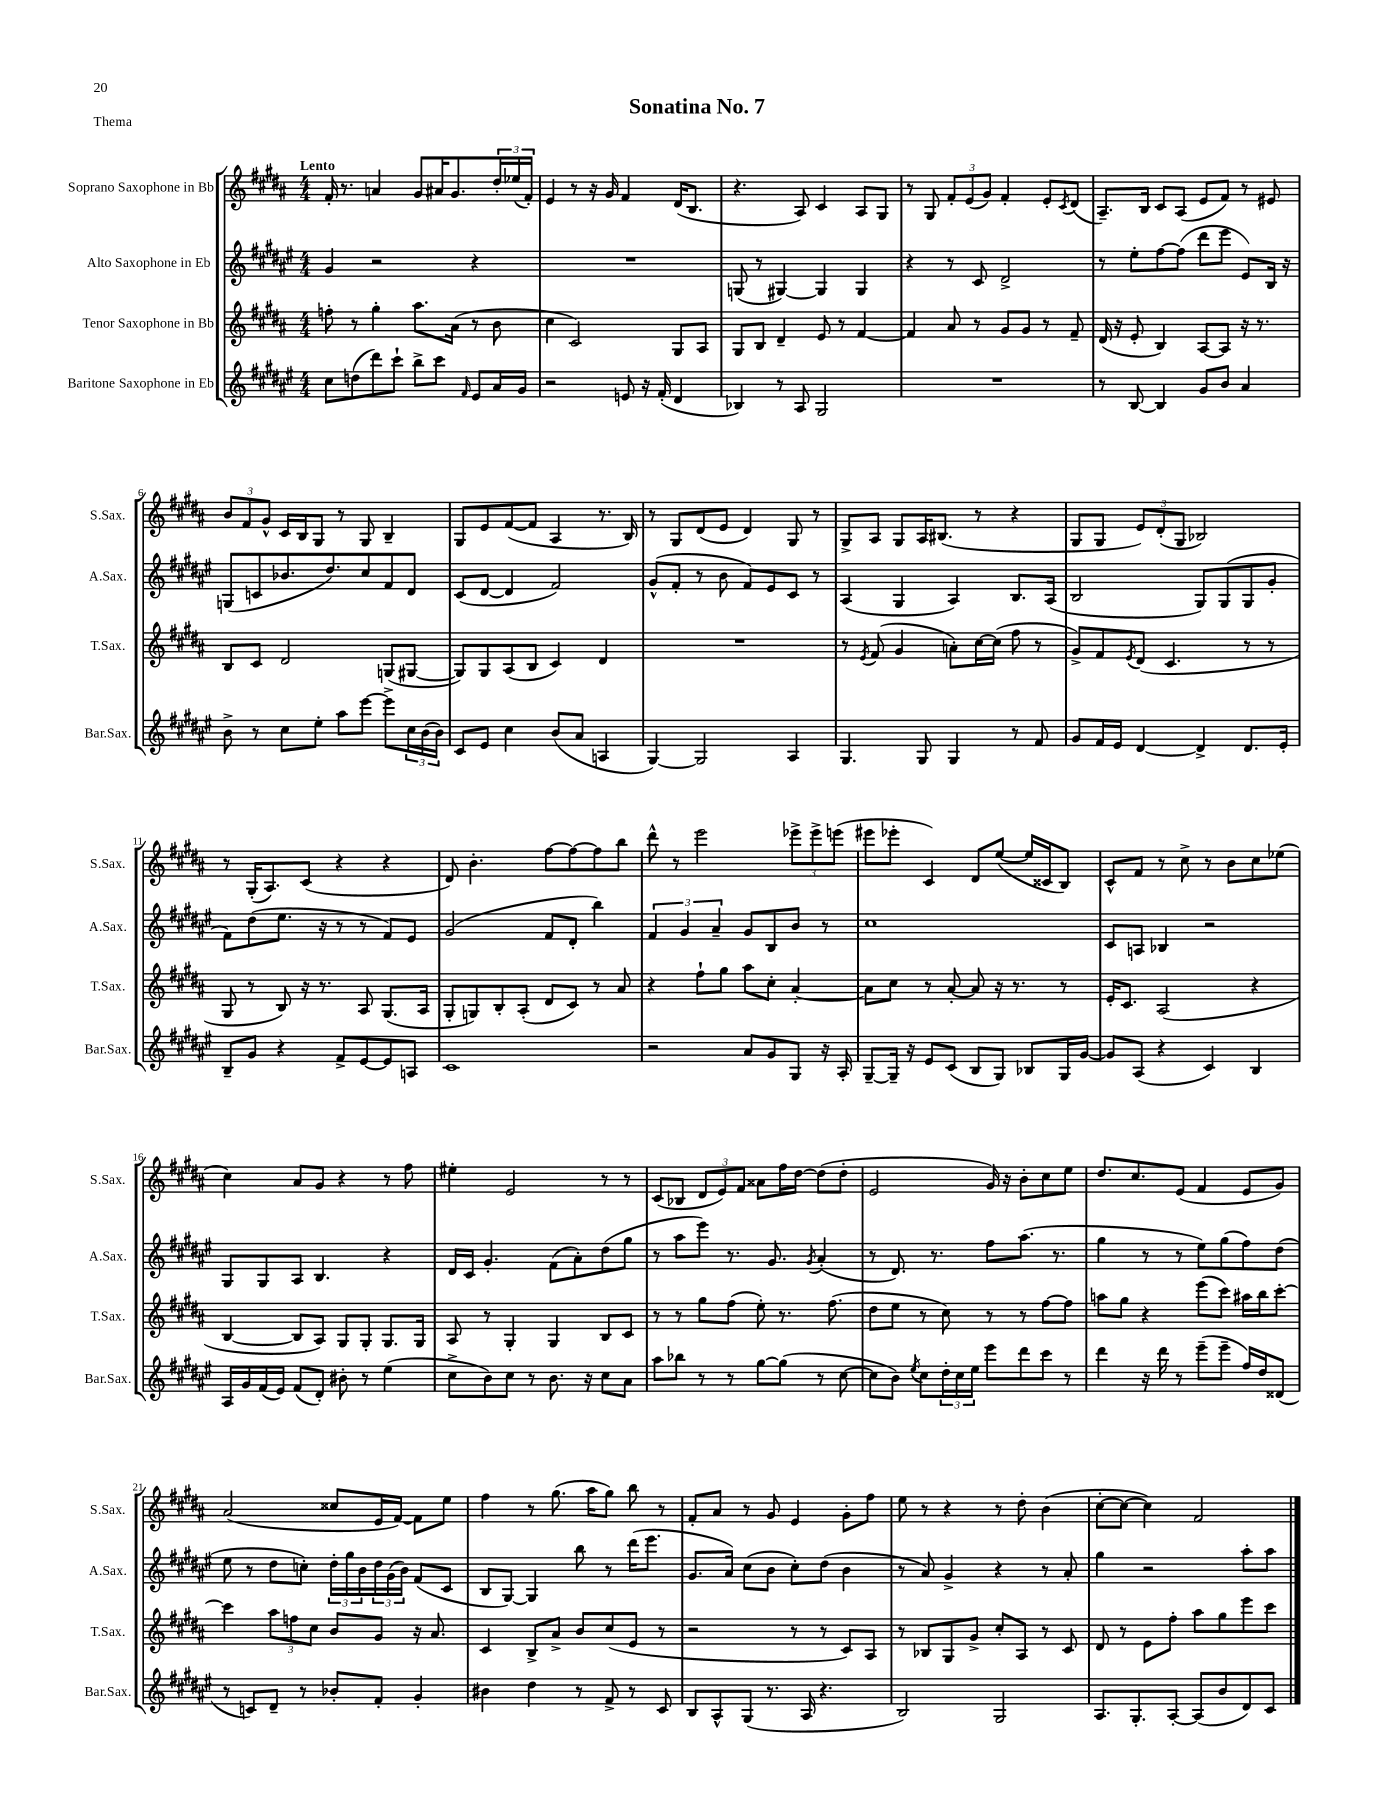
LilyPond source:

\header { title = "Sonatina No. 7" piece = "Thema" }
<<
\new StaffGroup <<
\new Staff = "s0" \with { instrumentName = "Soprano Saxophone in Bb" shortInstrumentName = "S.Sax." } {
    \clef treble \key b \major \numericTimeSignature \time 4/4 \tempo "Lento"
    fis'16-. r8. a'4 gis'8 ais'16 gis'8. \tuplet 3/2 { dis''16-. ees''16( fis'16-.) } |
    e'4 r8 r16 gis'16 fis'4 dis'16( b8. |
    r4. ais8) cis'4 ais8 gis8 |
    r8 gis8 \tuplet 3/2 { fis'8-. e'8( gis'8) } fis'4-. e'8-. \acciaccatura { cis'8 } dis'8( |
    ais8.--) b16 cis'8 ais8( e'8 fis'8) r8 eis'8 |
    \tuplet 3/2 { b'8 fis'8 gis'8-^ } cis'16 b16 gis8 r8 gis8 b4-- |
    gis8 e'8 fis'8~( fis'8 ais4 r8. b16) |
    r8 gis8 dis'8( e'8 dis'4) gis8 r8 |
    gis8-> ais8 gis8 ais16 bis8.( r8 r4 |
    gis8 gis8 \tuplet 3/2 { e'8) dis'8-.( gis8 } bes2) |
    r8 gis16-.( ais8.) cis'8( r4 r4 |
    dis'8) b'4.-. fis''8~ fis''8~ fis''8 b''8 |
    dis'''8-^ r8 e'''2 \tuplet 3/2 { ees'''8-> ees'''8-> e'''8( } |
    eis'''8 ees'''8-. cis'4) dis'8 e''8~( e''16 cisis'16 b8) |
    cis'8-^ fis'8 r8 cis''8-> r8 b'8 cis''8 ees''8( |
    cis''4) ais'8 gis'8 r4 r8 fis''8 |
    eis''4-. e'2 r8 r8 |
    cis'8( bes8 \tuplet 3/2 { dis'8 e'8) fis'8 } aisis'8 fis''16 dis''16~ dis''8( dis''8-. |
    e'2 gis'16) r16 b'8-. cis''8 e''8 |
    dis''8. cis''8. e'8( fis'4 e'8 gis'8) |
    ais'2( cisis''8 e'16 fis'16~) fis'8 e''8 |
    fis''4 r8 gis''8.( ais''16 gis''8) b''8 r8 |
    fis'8-. ais'8 r8 gis'8 e'4 gis'8-. fis''8 |
    e''8 r8 r4 r8 dis''8-. b'4( |
    cis''8~-. cis''8~ cis''4) fis'2 \bar "|." |
}
\new Staff = "s1" \with { instrumentName = "Alto Saxophone in Eb" shortInstrumentName = "A.Sax." } {
    \clef treble \key fis \major \numericTimeSignature \time 4/4
    gis'4 r2 r4 |
    R1 |
    g8( r8 gis4~) gis4 gis4 |
    r4 r8 cis'8 dis'2-> |
    r8 eis''8-. fis''8~ fis''8( dis'''8 eis'''8 eis'8) b16 r16 |
    g8( c'8 bes'8. dis''8.) cis''8 fis'8 dis'8 |
    cis'8( dis'8~ dis'4 fis'2) |
    gis'8-^( fis'8-. r8 b'8 fis'8) eis'8 cis'8 r8 |
    ais4( gis4 ais4) b8. ais16( |
    b2 gis8) gis8( gis8 gis'8-. |
    fis'8) dis''8( eis''8. r16 r8 r8 fis'8) eis'8 |
    gis'2( fis'8 dis'8-. b''4) |
    \tuplet 3/2 { fis'4 gis'4 ais'4-- } gis'8 b8 b'8 r8 |
    cis''1 |
    cis'8 a8 bes4 r2 |
    gis8 gis8 ais8 b4. r4 |
    dis'16 cis'16 gis'4.-. fis'8( ais'8-.) dis''8( gis''8 |
    r8 ais''8 eis'''8) r8. gis'8. \acciaccatura { gis'8 } ais'4-.( |
    r8 dis'8.) r8. fis''8 ais''8.( r8. |
    gis''4 r8 r8 eis''8) gis''8( fis''8) dis''8( |
    eis''8 r8 dis''8 c''8-.) \tuplet 3/2 { dis''16-. gis''16 b'16 } \tuplet 3/2 { dis''16 gis'16( b'16) } fis'8( cis'8 |
    b8 gis8~) gis4 b''8 r8 dis'''16( eis'''8. |
    gis'8. ais'16) cis''8( b'8 cis''8-.) dis''8( b'4 |
    r8 ais'8) gis'4-> r4 r8 ais'8-. |
    gis''4 r2 ais''8-. ais''8 \bar "|." |
}
\new Staff = "s2" \with { instrumentName = "Tenor Saxophone in Bb" shortInstrumentName = "T.Sax." } {
    \clef treble \key b \major \numericTimeSignature \time 4/4
    f''8-. r8 gis''4-. ais''8. ais'16( r8 b'8 |
    cis''4 cis'2) gis8 ais8 |
    gis8 b8 dis'4-- e'8 r8 fis'4~ |
    fis'4 ais'8 r8 gis'8 gis'8 r8 fis'8-- |
    dis'16( r16 e'8-. b4) ais8~ ais8 r16 r8. |
    b8 cis'8 dis'2 g8( gis8~ |
    gis8) gis8 ais8( b8 cis'4) dis'4 |
    R1 |
    r8 \acciaccatura { e'8 } fis'8( gis'4 a'8-.) cis''16~ cis''16( fis''8 r8 |
    gis'8->) fis'8 \acciaccatura { e'8 } dis'8( cis'4. r8 r8 |
    gis8 r8 b8) r16 r8. ais8 gis8.( ais16 |
    gis8-. g8) b8-. ais8-.( dis'8 cis'8) r8 ais'8 |
    r4 fis''8-! gis''8 ais''8 cis''8-. ais'4~-. |
    ais'8 cis''8 r8 ais'8~-. ais'8 r16 r8. r8 |
    e'16-. cis'8. ais2( r4 |
    b4~ b8 ais8) gis8 gis8-. gis8. gis16 |
    ais8 r8 gis4-. gis4 b8 cis'8 |
    r8 r8 gis''8 fis''8( e''8-.) r8. fis''8.( |
    dis''8 e''8 r8 cis''8) r8 r8 fis''8~ fis''8 |
    a''8 gis''8 r4 e'''8( cis'''8) ais''16 b''16 cis'''8~-. |
    cis'''4 \tuplet 3/2 { ais''8 f''8 cis''8 } b'8 gis'8 r16 ais'8. |
    cis'4 b8-> ais'8-> b'8 cis''8( e'8 r8 |
    r2 r8 r8 cis'8) ais8 |
    r8 bes8 gis8 gis'8-> cis''8-. ais8 r8 cis'8 |
    dis'8 r8 e'8 fis''8-. ais''8 gis''8 e'''8 cis'''8 \bar "|." |
}
\new Staff = "s3" \with { instrumentName = "Baritone Saxophone in Eb" shortInstrumentName = "Bar.Sax." } {
    \clef treble \key fis \major \numericTimeSignature \time 4/4
    cis''8 d''8( dis'''8) cis'''8-! b''8-> cis'''8 \grace { fis'16 } eis'8 ais'16 gis'16 |
    r2 e'8 r16 fis'16-.( dis'4 |
    bes4) r8 ais8 gis2 |
    R1 |
    r8 b8~ b4 gis'8 b'8 ais'4 |
    b'8-> r8 cis''8 eis''8-. ais''8 eis'''8~ eis'''8-> \tuplet 3/2 { cis''16 b'16( b'16) } |
    cis'8 eis'8 cis''4 b'8( ais'8 a4 |
    gis4~) gis2 ais4 |
    gis4. gis8 gis4 r8 fis'8 |
    gis'8 fis'16 eis'16 dis'4~ dis'4-> dis'8. eis'16-. |
    b8-- gis'8 r4 fis'8-> eis'8~ eis'8 a8 |
    cis'1 |
    r2 ais'8 gis'8 gis8 r16 ais16-. |
    gis8~-- gis16-- r16 eis'8 cis'8( b8 gis8) bes8 gis16 gis'16~ |
    gis'8 ais8( r4 cis'4) b4 |
    ais16 gis'16 fis'16( eis'16) fis'8( dis'8-.) bis'8-. r8 eis''4( |
    cis''8-> b'8) cis''8 r8 b'8. r16 cis''8 ais'8 |
    ais''8 bes''8 r8 r8 gis''8~ gis''8( r8 cis''8~ |
    cis''8 b'8) \acciaccatura { eis''8 } cis''8 \tuplet 3/2 { dis''16-. cis''16 eis''16 } eis'''8 dis'''8 cis'''8 r8 |
    dis'''4 r16 dis'''16 r8 eis'''8--( eis'''8-- fis''16) dis''16 disis'8( |
    r8 c'8) dis'8-- r8 bes'8-. fis'8-. gis'4-. |
    bis'4 dis''4 r8 fis'8-> r8 cis'8 |
    b8 ais8-^ gis8( r8. ais16 r4. |
    b2) gis2 |
    ais8. gis8.-. ais8~-. ais8( b'8 dis'8) cis'8 \bar "|." |
}
>>
>>
